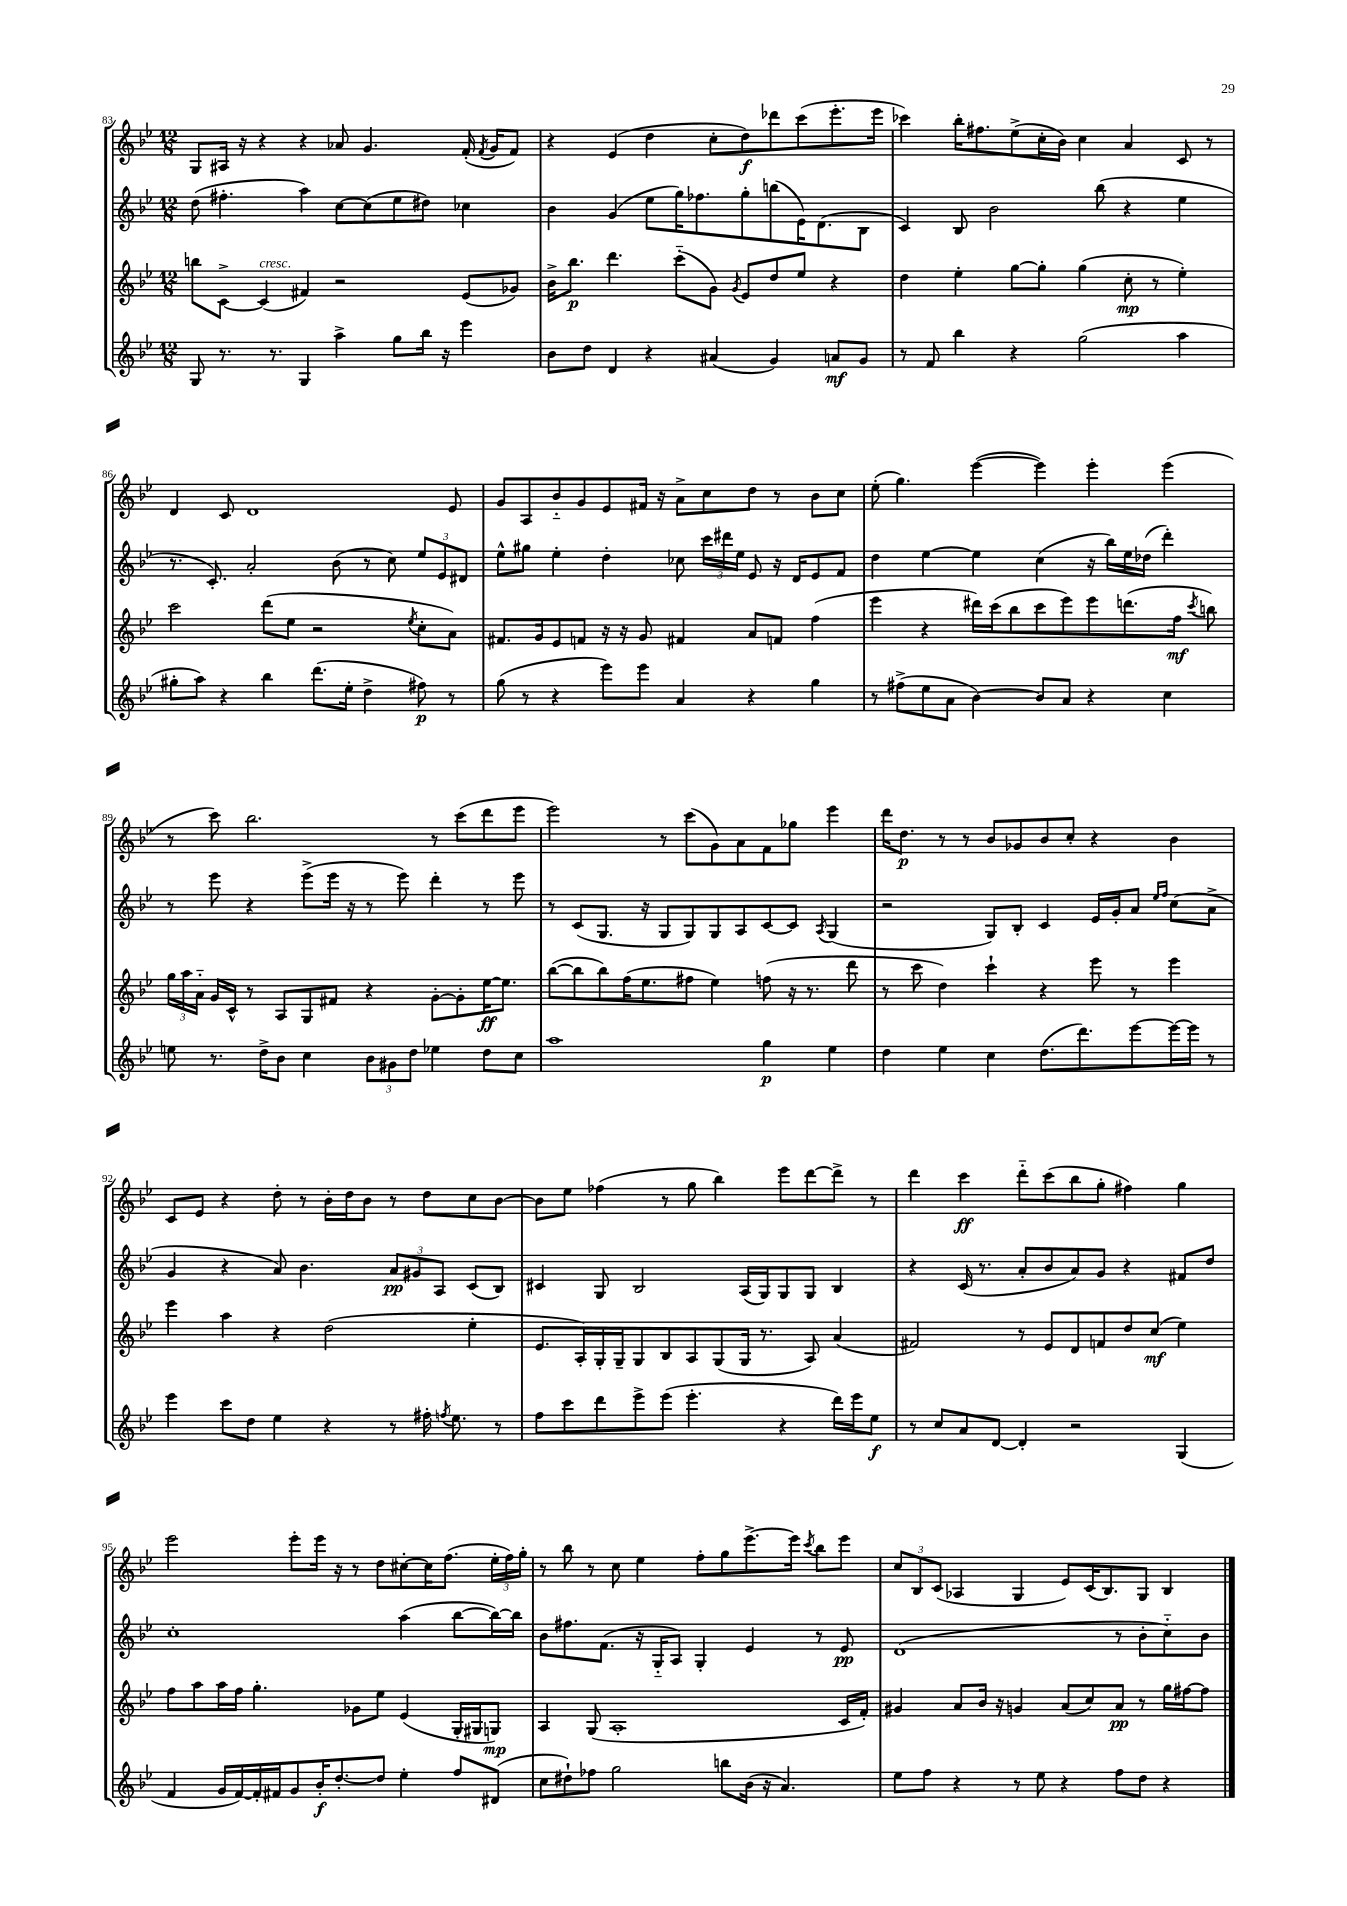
<<
\new StaffGroup <<
\new Staff = "s0" {
    \clef treble \key bes \major \numericTimeSignature \time 12/8
    \autoBeamOff g8[ ais16] r16 r4 r4 aes'8 g'4. f'16-.( \acciaccatura { f'8 } g'16[ f'8]) |
    r4 ees'4( d''4 c''8[-. d''8\f) des'''8 c'''8( ees'''8.-. ees'''16] |
    ces'''4) bes''16[-. fis''8. ees''8->( c''16-. bes'16]) c''4 a'4 c'8 r8 |
    d'4 c'8 d'1 ees'8 |
    g'8[ a8 bes'8-_ g'8 ees'8 fis'16] r16 a'8[-> c''8 d''8] r8 bes'8[ c''8] |
    ees''8-.( g''4.) ees'''4~( ees'''4) ees'''4-. ees'''4( |
    r8 c'''8) bes''2. r8 c'''8[( d'''8 ees'''8] |
    ees'''2) r8 c'''8[( g'8) a'8 f'8 ges''8] ees'''4 |
    d'''16[ d''8.]\p r8 r8 bes'8[ ges'8 bes'8 c''8]-. r4 bes'4 |
    c'8[ ees'8] r4 d''8-. r8 bes'16[-. d''16 bes'8] r8 d''8[ c''8 bes'8]~ |
    bes'8[ ees''8] fes''4( r8 g''8 bes''4) ees'''8[ d'''8~ d'''8]-> r8 |
    d'''4 c'''4\ff d'''8[-_ c'''8( bes''8 g''8]-. fis''4) g''4 |
    ees'''2 ees'''8[-. ees'''16] r16 r8 d''8[ cis''8~-. cis''16 f''8.]( \tuplet 3/2 { ees''16[-. f''16) g''16]-. } |
    r8 bes''8 r8 c''8 ees''4 f''8[-. g''8 ees'''8.~-> ees'''16] \acciaccatura { c'''8 } bes''8[ ees'''8] |
    \tuplet 3/2 { c''8[ bes8 c'8]( } aes4 g4 ees'8[) c'16( bes8.) g8] bes4 \bar "|." |
}
\new Staff = "s1" {
    \clef treble \key bes \major \numericTimeSignature \time 12/8
    \autoBeamOff d''8( fis''4.-. a''4) c''8[~ c''8( ees''8 dis''8]) ces''4 |
    bes'4 g'4( ees''8[ g''16) fes''8. g''8-. b''8( ees'16) d'8.( bes8] |
    c'4) bes8 bes'2 bes''8( r4 ees''4 |
    r8. c'8.-.) a'2-. bes'8( r8 c''8) \tuplet 3/2 { ees''8[ ees'8 dis'8] } |
    ees''8[-^ gis''8] ees''4-. d''4-. ces''8 \tuplet 3/2 { c'''16[ dis'''16 ees''16] } ees'8 r16 d'16[ ees'8 f'8] |
    d''4 ees''4~ ees''4 c''4( r16 bes''16[) ees''16 des''16]( d'''4-.) |
    r8 ees'''8 r4 ees'''8[->( ees'''16] r16 r8 ees'''8) d'''4-. r8 ees'''8 |
    r8 c'8[( g8.] r16 g8[ g8) g8 a8 c'8~ c'8] \acciaccatura { a8 } g4( |
    r2 g8[) bes8]-. c'4 ees'16[ g'16-. a'8] \grace { ees''16[ f''16] } c''8[( a'8]-> |
    g'4 r4 a'8) bes'4. \tuplet 3/2 { a'8[\pp gis'8 a8] } c'8[( bes8]) |
    cis'4 g8 bes2 a16[( g16) g8 g8] bes4 |
    r4 c'16( r8. a'8[-. bes'8 a'8) g'8] r4 fis'8[ d''8] |
    c''1-. a''4( bes''8[~ bes''16~) bes''16] |
    bes'8[ fis''8. f'8.]( r16 g16[-_ a8]) g4-. ees'4 r8 ees'8\pp |
    d'1( r8 bes'8[-. c''8-_) bes'8] \bar "|." |
}
\new Staff = "s2" {
    \clef treble \key bes \major \numericTimeSignature \time 12/8
    \autoBeamOff b''8[ c'8]~-> c'4^\markup { \italic "cresc." }( fis'4) r2 ees'8[( ges'8]) |
    bes'16[-> bes''8.]\p d'''4. c'''8[-_( g'8]) \acciaccatura { g'8 } ees'8[ d''8 ees''8] r4 |
    d''4 ees''4-. g''8[~ g''8]-. g''4( c''8-.\mp r8 ees''4-.) |
    c'''2 d'''8[( ees''8] r2 \acciaccatura { ees''8 } c''8[-. a'8]) |
    fis'8.[ g'16 ees'8 f'8] r16 r16 g'8 fis'4 a'8[ f'8] f''4( |
    ees'''4 r4 dis'''16[) c'''16( bes''8 c'''8 ees'''8) ees'''8 d'''8.( f''16]\mf \acciaccatura { c'''8 } b''8) |
    \tuplet 3/2 { g''16[ a''16 a'16]-_ } g'16[ c'16]-^ r8 a8[ g8 fis'8] r4 g'8[~-. g'8-. ees''16~\ff ees''8.] |
    bes''8[~( bes''8 bes''8) f''16( ees''8. fis''8] ees''4) f''8( r16 r8. d'''8 |
    r8 c'''8 d''4) c'''4-! r4 ees'''8 r8 ees'''4 |
    ees'''4 a''4 r4 d''2( ees''4-. |
    ees'8.[ a16-.) g16-. g16-- g8 bes8 a8 g8( g16] r8. a8) a'4( |
    fis'2) r8 ees'8[ d'8 f'8 d''8 c''8]\mf( ees''4) |
    f''8[ a''8 a''16 f''16] g''4.-. ges'8[ ees''8] ees'4( g16[-. gis16 g8]\mp) |
    a4 g8( a1-. c'16[ f'16]-.) |
    gis'4 a'8[ bes'16] r16 g'4 a'8[( c''8) a'8]\pp r8 g''16[ fis''16~ fis''8] \bar "|." |
}
\new Staff = "s3" {
    \clef treble \key bes \major \numericTimeSignature \time 12/8
    \autoBeamOff g8 r8. r8. g4 a''4-> g''8[ bes''16] r16 ees'''4 |
    bes'8[ d''8] d'4 r4 ais'4( g'4) a'8[\mf g'8] |
    r8 f'8 bes''4 r4 g''2( a''4 |
    gis''8[-. a''8]) r4 bes''4 d'''8.[( ees''16]-. d''4-> fis''8\p) r8 |
    g''8( r8 r4 ees'''8[) ees'''8] a'4 r4 g''4 |
    r8 fis''8[->( ees''8 a'8] bes'4~) bes'8[ a'8] r4 c''4 |
    e''8 r8. d''16[-> bes'8] c''4 \tuplet 3/2 { bes'8[ gis'8 d''8] } ees''4 d''8[ c''8] |
    a''1 g''4\p ees''4 |
    d''4 ees''4 c''4 d''8.[( d'''8.) ees'''8~ ees'''16~ ees'''16] r8 |
    ees'''4 c'''8[ d''8] ees''4 r4 r8 fis''16-. \acciaccatura { f''8 } ees''8. r8 |
    f''8[ c'''8 d'''8 ees'''8-> ees'''8]( ees'''4.-. r4 d'''16[) ees'''16 ees''8]\f |
    r8 c''8[ a'8 d'8]~ d'4-. r2 g4( |
    f'4 g'16[ f'16~) f'16-. fis'16 g'8 bes'16-.\f d''8.~-. d''8] ees''4-. f''8[ dis'8]( |
    c''8[ dis''8-!) fes''8] g''2 b''8[ bes'16]( r16 a'4.) |
    ees''8[ f''8] r4 r8 ees''8 r4 f''8[ d''8] r4 \bar "|." |
}
>>
>>
\layout { \context { \Score currentBarNumber = #83 } }
